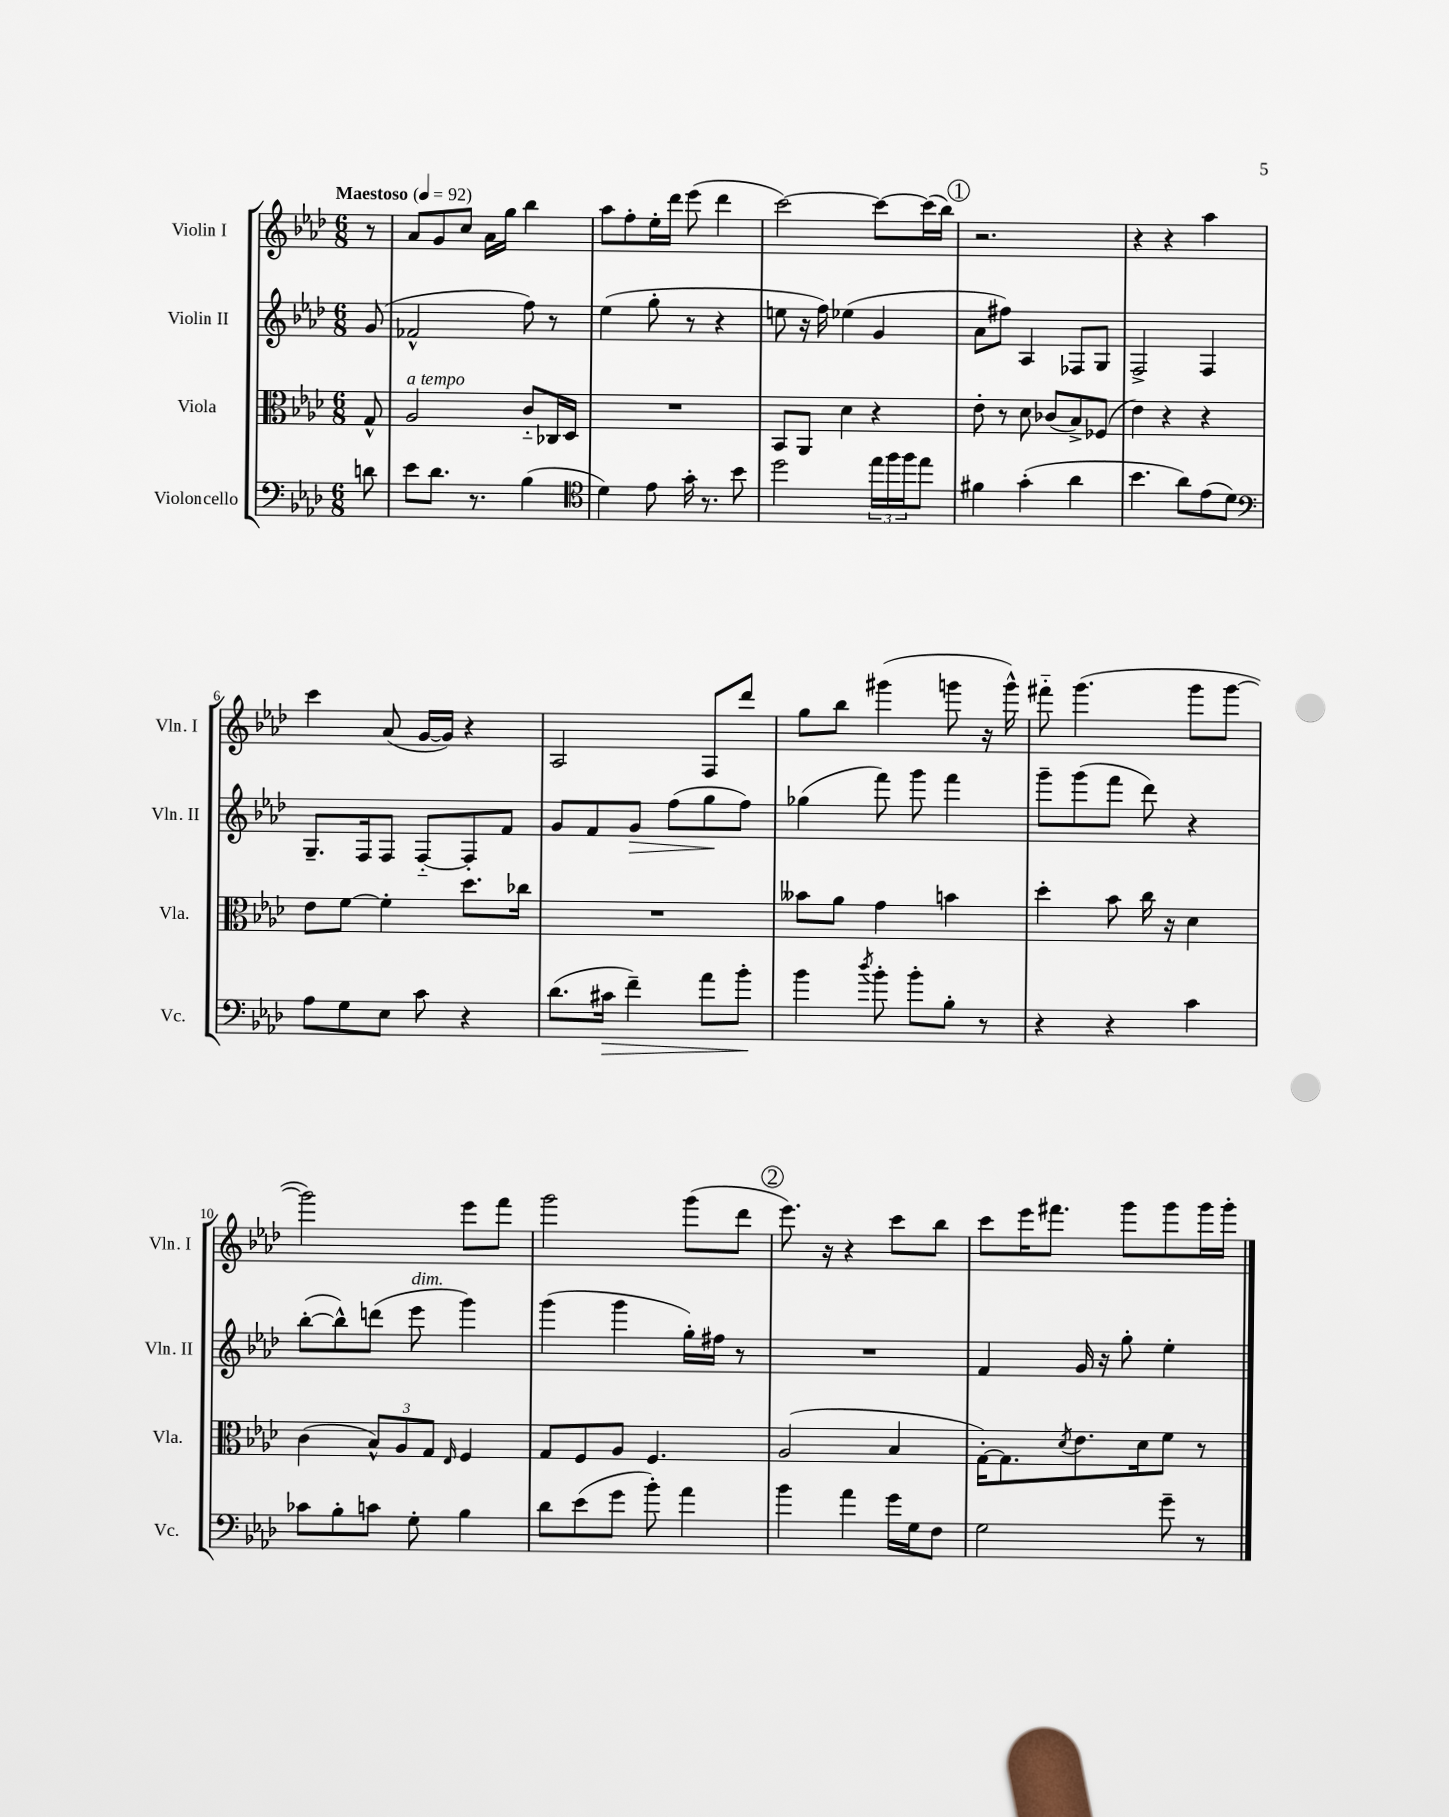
<<
\new StaffGroup <<
\new Staff = "s0" \with { instrumentName = "Violin I" shortInstrumentName = "Vln. I" } {
    \clef treble \key aes \major \numericTimeSignature \time 6/8 \partial 8 \tempo "Maestoso" 4 = 92
    r8 |
    aes'8 g'8 c''8 aes'16 g''16 bes''4 |
    aes''8 f''8-. ees''16-. des'''16 ees'''8( des'''4 |
    c'''2~) c'''8~ c'''16( bes''16) |
    \mark \markup { \circle "1" } r2. |
    r4 r4 aes''4 |
    c'''4 aes'8( g'16~ g'16) r4 |
    aes2 f8 des'''8 |
    g''8 bes''8 gis'''4( g'''8 r16 g'''16-^) |
    fis'''8-_ g'''4.( g'''8 g'''8~ |
    g'''2) ees'''8 f'''8 |
    g'''2 g'''8( des'''8 |
    \mark \markup { \circle "2" } ees'''8.) r16 r4 c'''8 bes''8 |
    c'''8 ees'''16 fis'''8. g'''8 g'''8 g'''16 g'''16-. \bar "|." |
}
\new Staff = "s1" \with { instrumentName = "Violin II" shortInstrumentName = "Vln. II" } {
    \clef treble \key aes \major \numericTimeSignature \time 6/8 \partial 8
    g'8( |
    fes'2-^ f''8) r8 |
    ees''4( g''8-. r8 r4 |
    e''8 r16 f''16) ees''4( g'4 |
    \mark \markup { \circle "1" } aes'8 fis''8) aes4 fes8 g8 |
    f2-> f4 |
    g8.-- f16 f8 f8~-_ f8-. f'8 |
    g'8 f'8 g'8\> f''8( g''8\! f''8) |
    ges''4( f'''8) g'''8 f'''4 |
    g'''8-- g'''8( f'''8 des'''8) r4 |
    bes''8~-.( bes''8-^) d'''8( ees'''8^\markup { \italic "dim." } g'''4) |
    g'''4( g'''4 g''16-.) fis''16 r8 |
    \mark \markup { \circle "2" } R2. |
    f'4 g'16 r16 g''8-. ees''4-. \bar "|." |
}
\new Staff = "s2" \with { instrumentName = "Viola" shortInstrumentName = "Vla." } {
    \clef alto \key aes \major \numericTimeSignature \time 6/8 \partial 8
    g8-^ |
    aes2^\markup { \italic "a tempo" } c'8-_ ces16 des16 |
    R2. |
    bes,8 aes,8 des'4 r4 |
    \mark \markup { \circle "1" } ees'8-. r8 des'8 ces'8( bes8->) fes8( |
    ees'4) r4 r4 |
    ees'8 f'8~ f'4-. des''8. ces''16 |
    R2. |
    beses'8 aes'8 g'4 b'4 |
    des''4-. bes'8 c''16 r16 des'4 |
    c'4( \tuplet 3/2 { bes8-^) aes8 g8 } \grace { ees16 } f4 |
    g8 f8 aes8 f4. |
    \mark \markup { \circle "2" } aes2( bes4 |
    g16~-.) g8. \acciaccatura { des'8 } ees'8. des'16 f'8 r8 \bar "|." |
}
\new Staff = "s3" \with { instrumentName = "Violoncello" shortInstrumentName = "Vc." } {
    \clef bass \key aes \major \numericTimeSignature \time 6/8 \partial 8
    d'8 |
    ees'8 des'8. r8. bes4( |
    \clef tenor des'4) ees'8 g'16-. r8. bes'8 |
    des''2 \tuplet 3/2 { ees''16 f''16 f''16 } ees''8 |
    \mark \markup { \circle "1" } fis'4 g'4-.( aes'4 |
    bes'4. aes'8) ees'8( des'8) |
    \clef bass aes8 g8 ees8 c'8 r4 |
    des'8.( cis'16\> f'4--) aes'8 bes'8-.\! |
    bes'4 \acciaccatura { des''8 } bes'8-. bes'8-. bes8-. r8 |
    r4 r4 c'4 |
    ces'8 bes8-. c'8 g8-. bes4 |
    des'8 ees'8( g'8 bes'8-.) aes'4 |
    \mark \markup { \circle "2" } bes'4 aes'4 g'16 g16 f8 |
    g2 g'8-- r8 \bar "|." |
}
>>
>>
